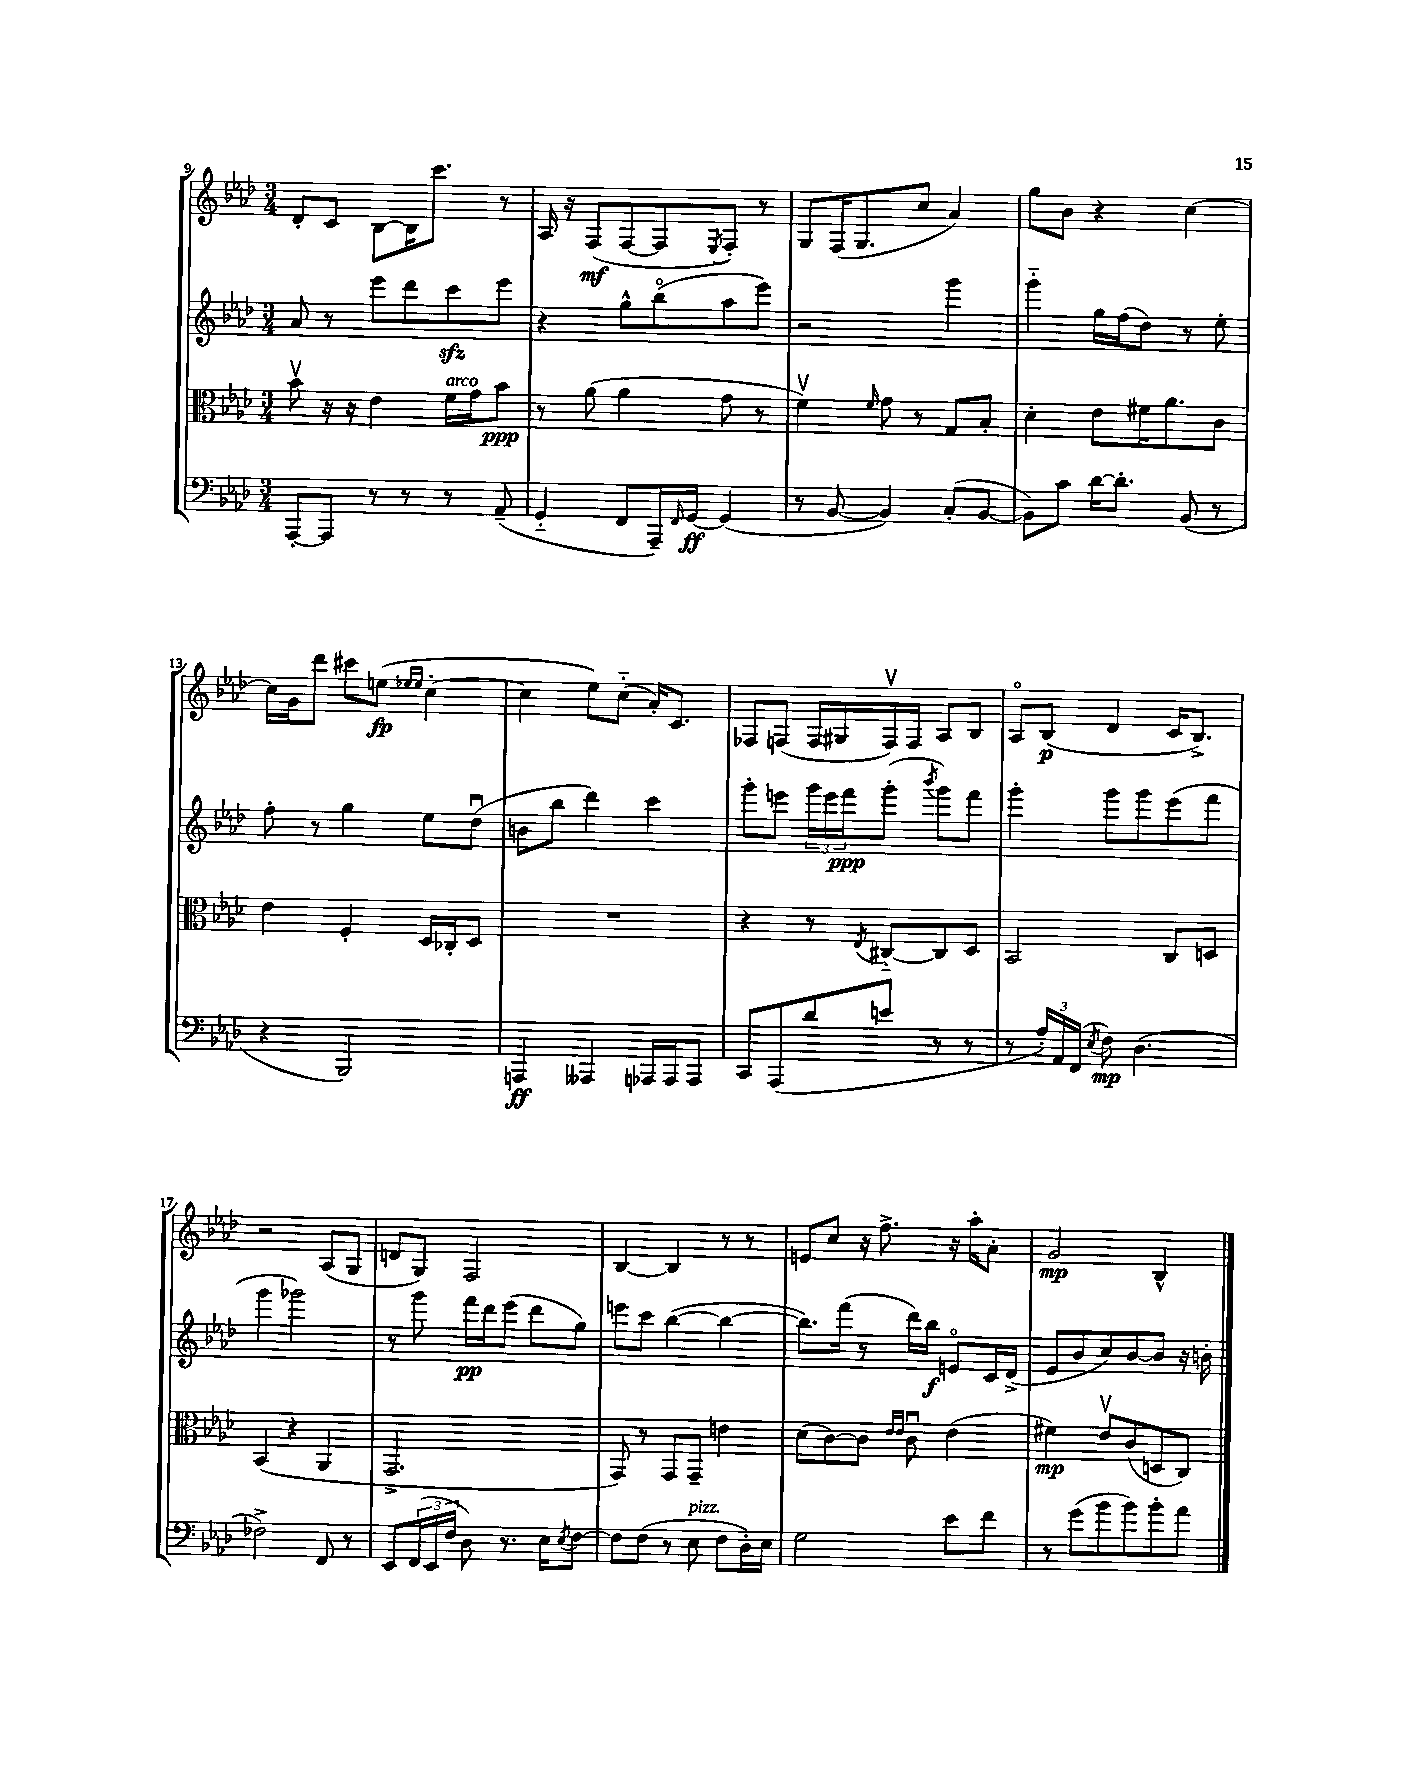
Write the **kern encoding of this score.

**kern	**dynam	**kern	**dynam	**kern	**dynam	**kern	**dynam
*part4	*part4	*part3	*part3	*part2	*part2	*part1	*part1
*staff4	*staff4	*staff3	*staff3	*staff2	*staff2	*staff1	*staff1
*clefF4	*	*clefC3	*	*clefG2	*	*clefG2	*
*k[b-e-a-d-]	*	*k[b-e-a-d-]	*	*k[b-e-a-d-]	*	*k[b-e-a-d-]	*
*M3/4	*	*M3/4	*	*M3/4	*	*M3/4	*
=9	=9	=9	=9	=9	=9	=9	=9
[8AAA-'/L	.	8b-v\	.	8a-/	.	8d-'/L	.
8AAA-/J]	.	16r	.	8r	.	8c/J	.
.	.	16r	.	.	.	.	.
8r	.	4e-\	.	8eee-\L	.	[8B-\L	.
8r	.	.	.	8ddd-\	.	16B-\K]	.
.	.	.	.	.	.	8.ccc\J	.
!	!	!LO:TX:a:i:t=arco	!	!	!	!	!
8r	.	16f\LL	.	8ccczz\	.	.	.
.	.	16g\J	.	.	.	.	.
(8AA-~/	.	8b-\J	ppp	8eee-\J	.	8r	.
=10	=10	=10	=10	=10	=10	=10	=10
4GG/	.	8r	.	4r	.	16A-/	.
.	.	.	.	.	.	16r	.
.	.	(8a-\	.	.	.	(8F/L	mf
8FF/L	.	4a-\	.	8gg^^\L	.	[8F/	.
16AAA-~/L)	.	.	.	(8bb-\	.	8F/]	.
16qqFF/	.	.	.	.	.	.	.
[16GG/JJ	ff	.	.	.	.	.	.
.	.	.	.	.	.	8qE-/	.
(4GG/]	.	8g\	.	8aa-\	.	8F'/J)	.
.	.	8r	.	8eee-\J)	.	8r	.
=11	=11	=11	=11	=11	=11	=11	=11
8r	.	4fv\)	.	2r	.	8G/L	.
[8BB-/	.	.	.	.	.	(16F/K	.
.	.	.	.	.	.	8.G/	.
.	.	16qqf/	.	.	.	.	.
4BB-/])	.	8g\	.	.	.	.	.
.	.	8r	.	.	.	8cc/J	.
(8C'/L	.	8G/L	.	4ggg\	.	4a-/)	.
[8BB-/J	.	8B-'/J	.	.	.	.	.
=12	=12	=12	=12	=12	=12	=12	=12
8BB-\L])	.	4d-'\	.	4ggg\	.	8gg\L	.
8c\J	.	.	.	.	.	8b-\J	.
[16d-\KL	.	8e-\L	.	16gg\LL	.	4r	.
8.d-'\J]	.	.	.	(16ff\J	.	.	.
.	.	16f#X\K	.	8dd-\J)	.	.	.
.	.	8.a-\	.	.	.	.	.
(8BB-/	.	.	.	8r	.	[4cc\	.
8r	.	8c\J	.	8ee-'\	.	.	.
!!LO:LB:g=z
=13	=13	=13	=13	=13	=13	=13	=13
4r	.	4e-\	.	8ff'\	.	16cc\LL]	.
.	.	.	.	.	.	16g\J	.
.	.	.	.	8r	.	8ddd-\J	.
2BBB-/)	.	4F'/	.	4gg\	.	8ccc#X\L	.
.	.	.	.	.	.	(8een\J	fp
.	.	.	.	.	.	16qqee-X/LL	.
.	.	.	.	.	.	16qqee-/JJ	.
.	.	16D-/LL	.	8ee-\L	.	[4cc'\	.
.	.	16C-X'/J	.	.	.	.	.
.	.	8D-/J	.	(8dd-u\J	.	.	.
=14	=14	=14	=14	=14	=14	=14	=14
4AAAn/	ff	2.r	.	8bn\L	.	4cc\]	.
.	.	.	.	8bb-\J	.	.	.
4AAA--X/	.	.	.	4ddd-\)	.	8ee-\L)	.
.	.	.	.	.	.	(8cc\J	.
16AAA-X/LL	.	.	.	4ccc\	.	16a-'/KL)	.
16AAA-/J	.	.	.	.	.	8.c/J	.
8AAA-/J	.	.	.	.	.	.	.
=15	=15	=15	=15	=15	=15	=15	=15
8CC/L	.	4r	.	8ggg'\L	.	8F-X/L	.
(8AAA-/	.	.	.	8eeen\J	.	(8Fn/J	.
8d-/	.	8r	.	24ggg\LL	.	16F/LL	.
.	.	.	.	24eee\	.	.	.
.	.	.	.	.	.	16G#X/	.
.	.	.	.	24fff\J	ppp	.	.
.	.	8qE-/	.	.	.	.	.
8en/J	.	[8C#X/L	.	(8ggg'\J	.	16Fv/)	.
.	.	.	.	.	.	16F/JJ	.
.	.	.	.	8qbbb-/	.	.	.
8r	.	8C#/]	.	8ggg\L)	.	8A-/L	.
8r	.	8D-/J	.	8fff\J	.	8B-/J	.
=16	=16	=16	=16	=16	=16	=16	=16
8r	.	2BB-/	.	4ggg'\	.	8A-/L	.
24A-'/LL)	.	.	.	.	.	(8B-/J	p
24AA-/	.	.	.	.	.	.	.
(24FF/JJ	.	.	.	.	.	.	.
8qE-/	.	.	.	.	.	.	.
8F\)	mp	.	.	8ggg\L	.	4d-/	.
(4.D-\	.	.	.	8ggg\	.	.	.
.	.	8C/L	.	(8eee-\	.	16c/KL	.
.	.	.	.	.	.	8.B-^/J)	.
.	.	8Dn/J	.	8fff\J	.	.	.
!!LO:LB:g=z
=17	=17	=17	=17	=17	=17	=17	=17
2F-X^\)	.	(4BB-/	.	4ggg\	.	2r	.
.	.	4r	.	2ggg-X\)	.	.	.
8FF/	.	4AA-/	.	.	.	(8A-/L	.
8r	.	.	.	.	.	8G/J	.
=18	=18	=18	=18	=18	=18	=18	=18
8EE-/L	.	2.GG^/	.	8r	.	8dn/L	.
(24FF/L	.	.	.	8ggg\	.	8G/J)	.
24EE-/	.	.	.	.	.	.	.
24F/JJ	.	.	.	.	.	.	.
8D-\)	.	.	.	16fff\LL	pp	2F/	.
.	.	.	.	16ddd-\J	.	.	.
8.r	.	.	.	(8eee-\J	.	.	.
.	.	.	.	8ddd-\L	.	.	.
16E-\KL	.	.	.	.	.	.	.
8qE-/	.	.	.	.	.	.	.
[8F\J	.	.	.	8gg\J)	.	.	.
=19	=19	=19	=19	=19	=19	=19	=19
8F\L]	.	8GG/)	.	8eeen\L	.	[4B-/	.
(8F\J	.	8r	.	8ccc\J	.	.	.
8r	.	8GG/L	.	([4bb-\	.	4B-/]	.
!LO:TX:a:i:t=pizz.	!	!	!	!	!	!	!
8E-\	.	8GG~/J	.	.	.	.	.
8F\L	.	4en\	.	4bb-\_	.	8r	.
16D-'\L)	.	.	.	.	.	8r	.
16E-\JJ	.	.	.	.	.	.	.
=20	=20	=20	=20	=20	=20	=20	=20
2G\	.	(8d-\L	.	8.bb-\L])	.	8en/L	.
.	.	[8c\)	.	.	.	8cc/J	.
.	.	.	.	(16fff\Jk	.	.	.
.	.	8c\J]	.	8r	.	16r	.
.	.	.	.	.	.	8.ff^\	.
.	.	16qqe-/LL	.	.	.	.	.
.	.	16qqe-/JJ	.	.	.	.	.
.	.	8cu\	.	16ddd-\LL)	.	.	.
.	.	.	.	16bb-\JJ	f	.	.
8e-\L	.	(4e-\	.	8en/L	.	16r	.
.	.	.	.	.	.	16aa-'\KL	.
8f\J	.	.	.	16c/L	.	8a-'\J	.
.	.	.	.	(16d-^/JJ	.	.	.
=21	=21	=21	=21	=21	=21	=21	=21
8r	.	4f#X\)	mp	8e-/L	.	2g/	mp
(8g\L	.	.	.	8b-/	.	.	.
8b-\	.	8e-v/L	.	8cc/)	.	.	.
8b-\)	.	(8c/	.	[8b-/	.	.	.
8b-'\	.	8Dn/	.	8b-/J]	.	4B-^^/	.
8a-\J	.	8C/J)	.	16r	.	.	.
.	.	.	.	16bn'\	.	.	.
==	==	==	==	==	==	==	==
*-	*-	*-	*-	*-	*-	*-	*-
